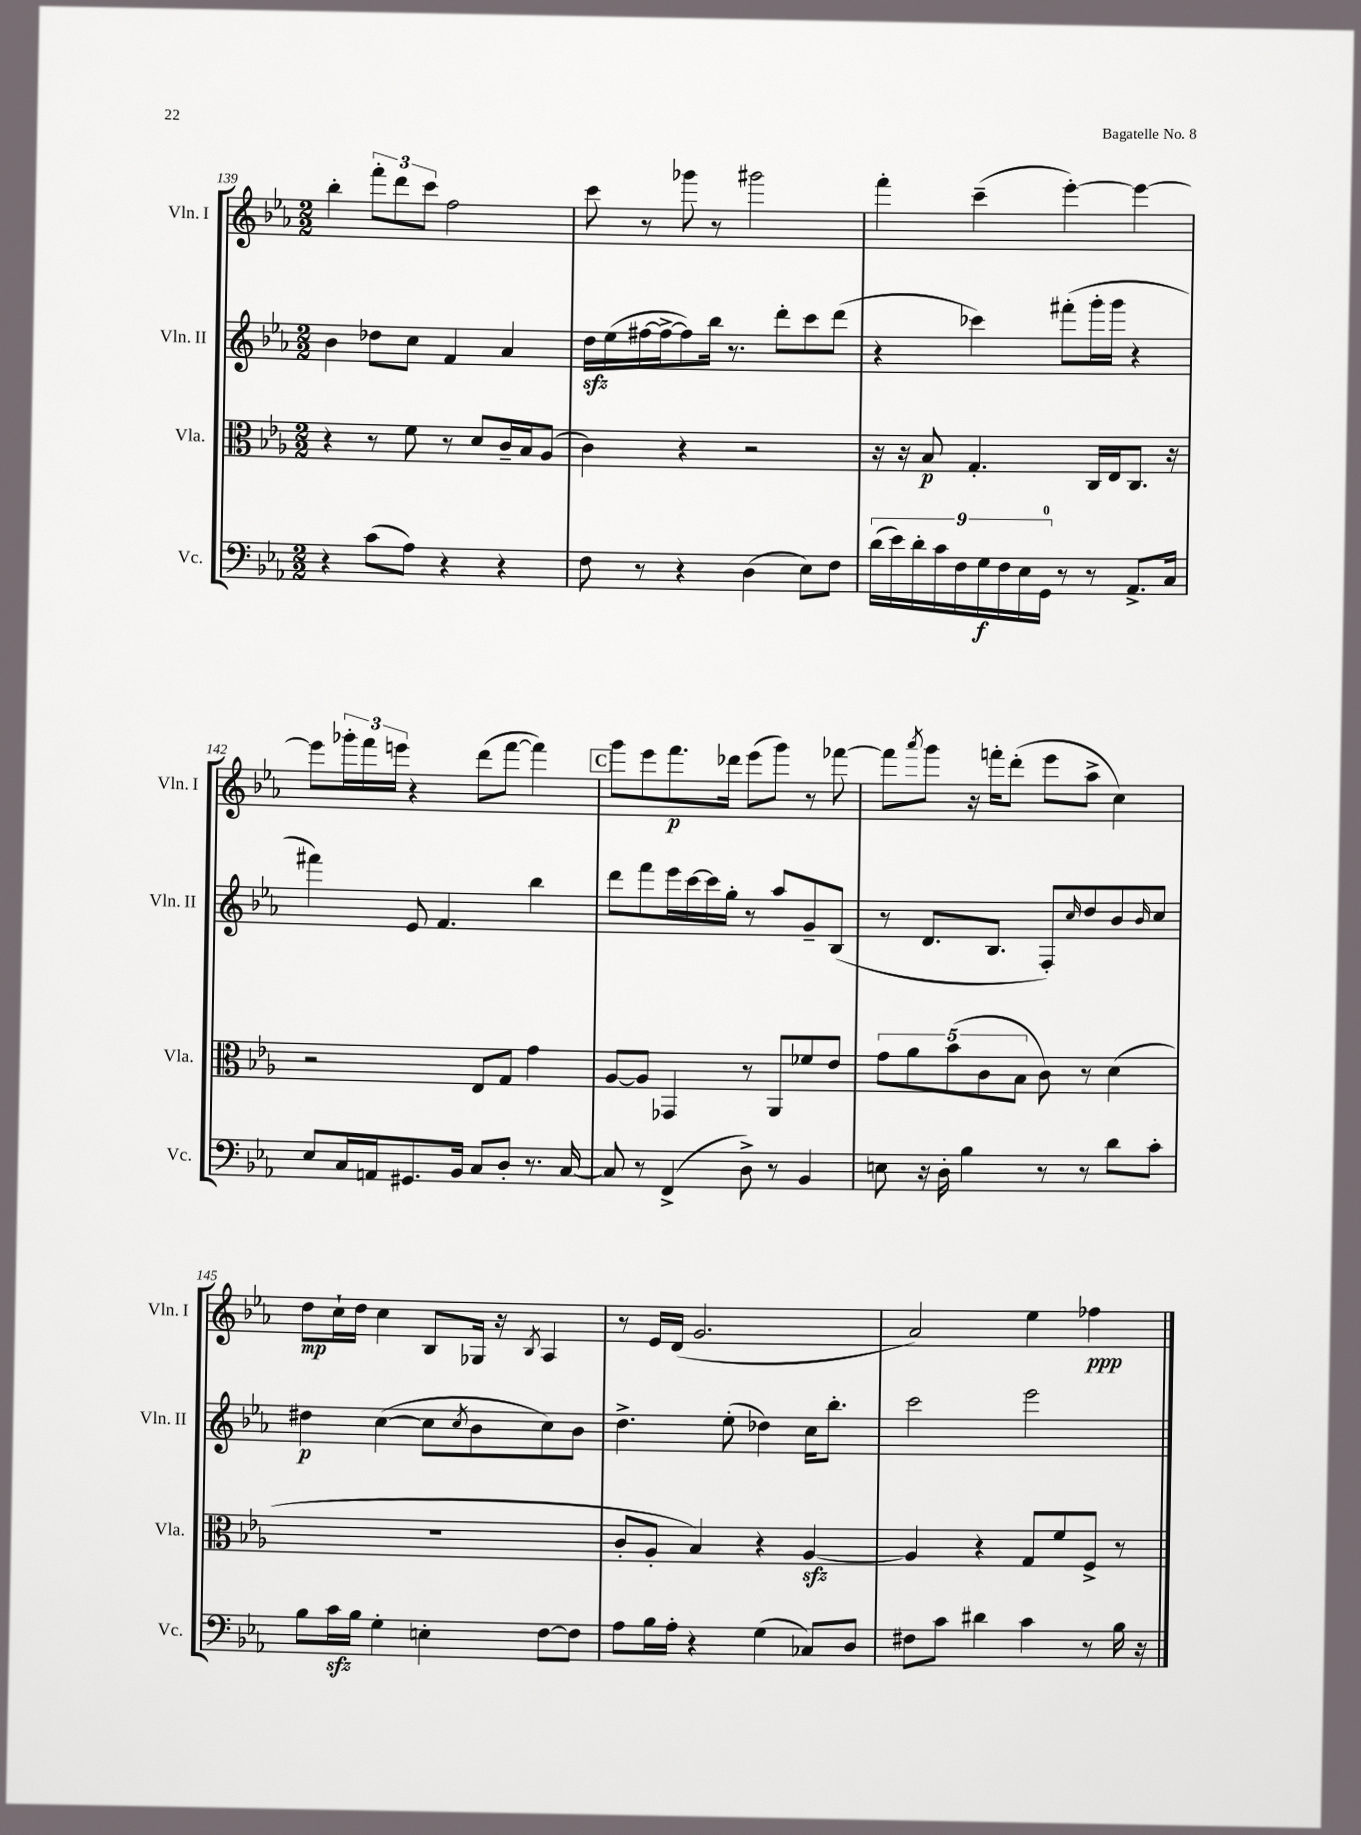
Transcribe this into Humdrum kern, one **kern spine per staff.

**kern	**dynam	**kern	**dynam	**kern	**dynam	**kern	**dynam
*part4	*part4	*part3	*part3	*part2	*part2	*part1	*part1
*staff4	*staff4	*staff3	*staff3	*staff2	*staff2	*staff1	*staff1
*I"Vc.	*	*I"Vla.	*	*I"Vln. II	*	*I"Vln. I	*
*I'Vc.	*	*I'Vla.	*	*I'Vln. II	*	*I'Vln. I	*
*clefF4	*	*clefC3	*	*clefG2	*	*clefG2	*
*k[b-e-a-]	*	*k[b-e-a-]	*	*k[b-e-a-]	*	*k[b-e-a-]	*
*M2/2	*	*M2/2	*	*M2/2	*	*M2/2	*
=139	=139	=139	=139	=139	=139	=139	=139
4r	.	4r	.	4b-\	.	4bb-'\	.
(8c\L	.	8r	.	8dd-X\L	.	12fff'\L	.
.	.	.	.	.	.	12ddd\	.
8A-\J)	.	8f\	.	8cc\J	.	.	.
.	.	.	.	.	.	12ccc\J	.
4r	.	8r	.	4f/	.	2ff\	.
.	.	8d/L	.	.	.	.	.
4r	.	16c~/L	.	4a-/	.	.	.
.	.	16B-/J	.	.	.	.	.
.	.	(8A-/J	.	.	.	.	.
=140	=140	=140	=140	=140	=140	=140	=140
8F\	.	4c\)	.	16ddzz\LL	.	8ccc\	.
.	.	.	.	(16ee-\	.	.	.
8r	.	.	.	[16ff#X\	.	8r	.
.	.	.	.	16ff#^\J_	.	.	.
4r	.	4r	.	8ff#\])	.	8ggg-X\	.
.	.	.	.	16bb-\Jk	.	8r	.
.	.	.	.	8.r	.	.	.
(4D\	.	2r	.	.	.	2ggg#X\	.
.	.	.	.	8ddd'\L	.	.	.
8E-\L)	.	.	.	8ccc\	.	.	.
8F\J	.	.	.	(8ddd\J	.	.	.
=141	=141	=141	=141	=141	=141	=141	=141
(18d\LL	.	16r	.	4r	.	4fff'\	.
18e-\)	.	.	.	.	.	.	.
.	.	16r	.	.	.	.	.
18d'\	.	.	.	.	.	.	.
.	.	8B-/	p	.	.	.	.
18c\	.	.	.	.	.	.	.
18F\	.	.	.	.	.	.	.
.	.	4.G'/	.	4ccc-X\)	.	(4ccc~\	.
18G\	f	.	.	.	.	.	.
18F\	.	.	.	.	.	.	.
18E-\	.	.	.	.	.	.	.
18GG\JJ	.	.	.	.	.	.	.
8r	.	.	.	(8fff#X'\L	.	[4eee-'\)	.
8r	.	16C/LL	.	16ggg'\L	.	.	.
.	.	16E-/J	.	16ggg\JJ	.	.	.
8.AA-^/L	.	8.C/J	.	4r	.	4eee-\_	.
16C/Jk	.	16r	.	.	.	.	.
!!LO:LB:g=z
=142	=142	=142	=142	=142	=142	=142	=142
8E-/L	.	2r	.	4fff#X\)	.	8eee-\L]	.
16C/L	.	.	.	.	.	24ggg-X'\L	.
.	.	.	.	.	.	24fff\	.
16AAn/J	.	.	.	.	.	.	.
.	.	.	.	.	.	24eeen\JJ	.
8.GG#X/	.	.	.	8e-/	.	4r	.
.	.	.	.	4.f/	.	.	.
16BB-/Jk	.	.	.	.	.	.	.
8C/L	.	8E-/L	.	.	.	(8ddd\L	.
8D'/J	.	8G/J	.	.	.	[8fff\J	.
8.r	.	4g\	.	4bb-\	.	4fff\])	.
[16C/	.	.	.	.	.	.	.
!!LO:REH:place=s1:t=C
=143	=143	=143	=143	=143	=143	=143	=143
8C/]	.	[8A-/L	.	8ddd\L	.	8ggg\L	.
8r	.	8A-/J]	.	8fff\	.	8eee-\	.
(4FF^/	.	4GG-X/	.	16eee-\L	.	8.fff\	p
.	.	.	.	[16ccc\	.	.	.
.	.	.	.	16ccc\]	.	.	.
.	.	.	.	16gg'\JJ	.	16ddd-X\Jk	.
8D^\)	.	8r	.	8r	.	(8eee-\L	.
8r	.	8AA-/L	.	8aa-/L	.	8ggg\J)	.
4BB-/	.	8f-X/	.	8g~/	.	8r	.
.	.	8e-/J	.	(8B-/J	.	[8fff-X\	.
=144	=144	=144	=144	=144	=144	=144	=144
8En\	.	10g\L	.	8r	.	8fff-\L]	.
.	.	10a-\	.	.	.	.	.
.	.	.	.	.	.	8qaaa-/	.
16r	.	.	.	8.d/L	.	8ggg\J	.
16D'\	.	.	.	.	.	.	.
.	.	(10b-\	.	.	.	.	.
4B-\	.	.	.	.	.	16r	.
.	.	10c\	.	.	.	.	.
.	.	.	.	8.B-/J	.	16fffn'\KL	.
.	.	.	.	.	.	(8ddd'\J	.
.	.	10B-\J	.	.	.	.	.
8r	.	8c\)	.	8F'/L)	.	8eee-\L	.
.	.	.	.	16qqcc/	.	.	.
8r	.	8r	.	8dd/	.	8aa-^\J	.
8d\L	.	(4d\	.	8b-/	.	4cc\)	.
.	.	.	.	16qqb-/	.	.	.
8c'\J	.	.	.	8cc/J	.	.	.
!!LO:LB:g=z
=145	=145	=145	=145	=145	=145	=145	=145
8B-\L	.	1r	.	4dd#X\	p	8dd\L	mp
16czz\L	.	.	.	.	.	16cc`\L	.
16B-\JJ	.	.	.	.	.	16dd\JJ	.
4G'\	.	.	.	([4cc\	.	4cc\	.
4En'\	.	.	.	8cc\L]	.	8B-/L	.
.	.	.	.	8qcc/	.	.	.
.	.	.	.	8b-\	.	16G-X/Jk	.
.	.	.	.	.	.	16r	.
.	.	.	.	.	.	8qB-/	.
[8F\L	.	.	.	8cc\)	.	4A-/	.
8F\J]	.	.	.	8b-\J	.	.	.
=146	=146	=146	=146	=146	=146	=146	=146
8A-\L	.	8c'/L	.	4.dd^\	.	8r	.
16B-\L	.	8A-'/J	.	.	.	16e-/LL	.
16A-'\JJ	.	.	.	.	.	(16d/JJ	.
4r	.	4B-/)	.	.	.	2.g/	.
.	.	.	.	(8ee-'\	.	.	.
(4G\	.	4r	.	4dd-X\)	.	.	.
8C-X/L)	.	[4A-zz/	.	16cc\KL	.	.	.
.	.	.	.	8.bb-'\J	.	.	.
8D/J	.	.	.	.	.	.	.
=147	=147	=147	=147	=147	=147	=147	=147
8F#X\L	.	4A-/]	.	2ccc\	.	2a-/)	.
8c\J	.	.	.	.	.	.	.
4d#X\	.	4r	.	.	.	.	.
4c\	.	8G/L	.	2eee-\	.	4ee-\	.
.	.	8f/	.	.	.	.	.
8r	.	8F^/J	.	.	.	4ff-X\	ppp
16B-\	.	8r	.	.	.	.	.
16r	.	.	.	.	.	.	.
==	==	==	==	==	==	==	==
*-	*-	*-	*-	*-	*-	*-	*-
